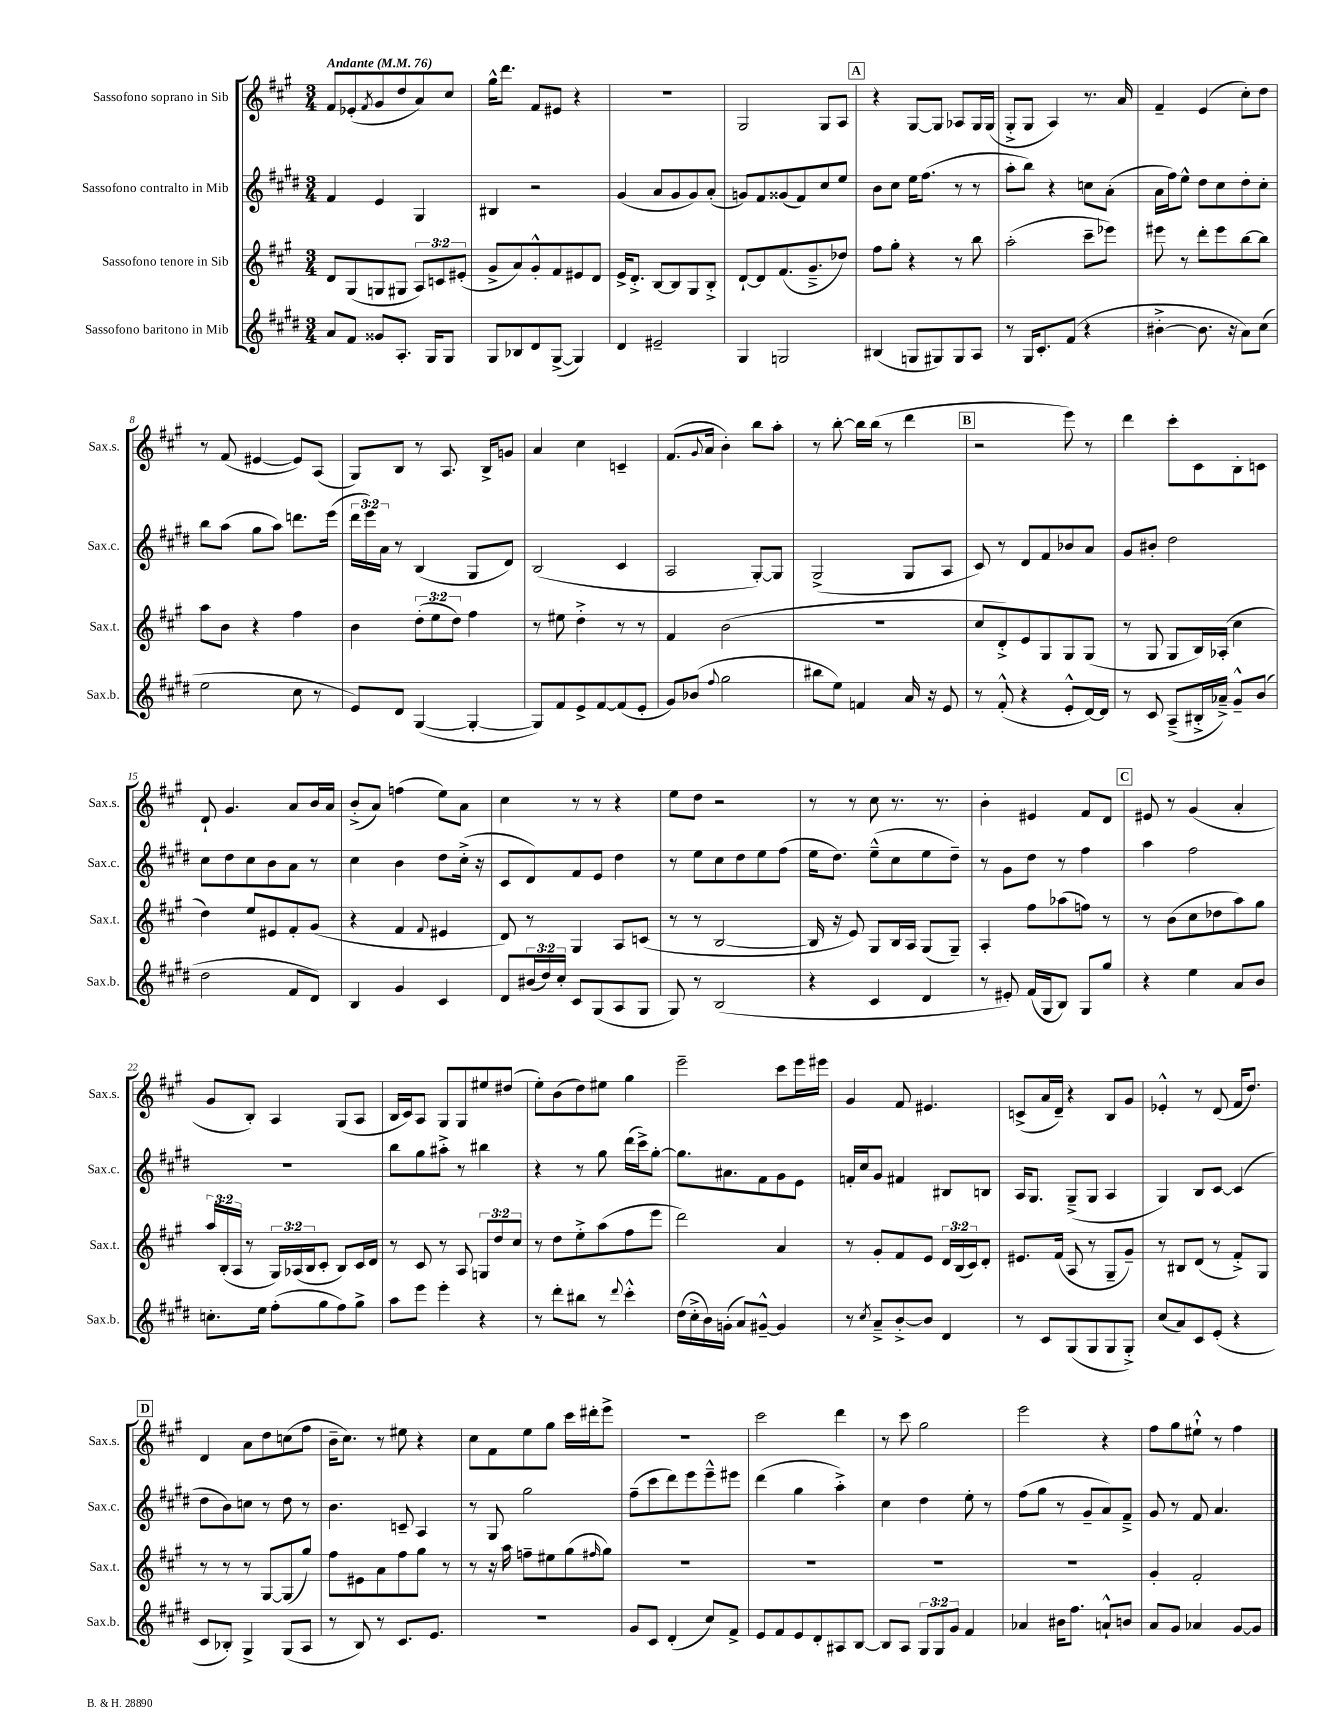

**kern	**kern	**kern	**kern
*staff4	*staff3	*staff2	*staff1
*clefG2	*clefG2	*clefG2	*clefG2
*k[f#c#g#d#]	*k[f#c#g#]	*k[f#c#g#d#]	*k[f#c#g#]
*M3/4	*M3/4	*M3/4	*M3/4
*MM76	*MM76	*MM76	*MM76
8a	8d	4f#	8f#
8f#	(8G#	.	(8e-'
.	.	.	8qf#
8g##	8G	4e	8g#
8.A'	8G#	.	8dd
.	12A)	4G#	8a)
16G#	.	.	.
.	12c	.	.
8G#	.	.	8cc#
.	(12e#'	.	.
=	=	=	=
8G#	8g#^	4B#	16gg#^^
.	.	.	8.ddd
8B-	8a)	.	.
8d#	8g#'^^	2r	8f#
([8G#^	8f#	.	8e#
4G#])	8e#	.	4r
.	8d	.	.
=	=	=	=
4d#	16e^	(4g#	2.r
.	8.d'^	.	.
2e#~	[8B	8a	.
.	8B]	8g#	.
.	8G#	8g#)	.
.	8B'^	(8a'	.
=	=	=	=
4G#	[8d`	8g)	2G#
.	8d]	8f#	.
2G	(8.f#	(8g##	.
.	.	8f#)	.
.	8.g#~^	.	.
.	.	8cc#	8G#
.	8dd-)	8ee	8A
=	=	=	=
(4B#	8ff#	8b	4r
.	8gg#'	8cc#	.
8G	4r	16ee	[8G#
.	.	(8.ff#	.
8G#)	.	.	8G#]
8G#	8r	8r	8A-
8A	8bb	8r	16G#
.	.	.	(16G#
=	=	=	=
8r	(2aa'	8aa'	8G#'^
16G#	.	8bb)	8G#
8.c#'	.	.	.
.	.	4r	4A)
(8f#	.	.	.
4r	8ccc#~	8cc	8.r
.	8eee-)	(8a'	.
.	.	.	16a
=	=	=	=
[4b#'^	8eee#	16a	4f#~
.	.	16ff#)	.
.	8r	8ee^^	.
8.b#]	8ddd'	8dd#	(4e
.	8eee#	8cc#	.
16r	.	.	.
8a)	[8bb	8dd#'	8cc#')
(8cc#	8bb]	8cc#'	8dd
=	=	=	=
2ee	8aa	8bb	8r
.	8b	(8aa	(8f#
.	4r	8gg#	[4e#
.	.	8aa)	.
8cc#	4ff#	8.ddd	8e#])
8r	.	.	(8A
.	.	(16eee	.
=	=	=	=
8e)	4b	24ddd#	8G#)
.	.	24eee)	.
.	.	24a	.
8d#	.	8r	8B
([4G#	(12dd'	(4B	8r
.	12ee	.	.
.	.	.	8.A
.	12dd)	.	.
4G#'_	4ff#	8G#	.
.	.	.	16B^
.	.	8d#)	8g
=	=	=	=
8G#])	8r	(2B	4a
8f#	8ee#	.	.
8e^	4dd'^	.	4cc#
[8f#	.	.	.
(8f#]	8r	4c#	4c~
8e'	8r	.	.
=	=	=	=
8g#)	4f#	2A	(8.f#
(8b-	.	.	.
.	.	.	8qqg#
.	.	.	16a
8qqff#	.	.	.
2gg#	(2b	.	4b')
.	.	[8G#')	8bb
.	.	8G#]	8aa'
=	=	=	=
8bb#	2.r	(2G#^	8r
8ee)	.	.	[8bb'
4f	.	.	16bb]
.	.	.	(16bb
.	.	.	8r
16a	.	8G#	4ddd
16r	.	.	.
8e	.	8A	.
=	=	=	=
8r	8cc#	8c#)	2r
(8f#'^^	8d'^)	8r	.
4r	8e	8d#	.
.	8G#	8f#	.
8e'^^	8G#	8b-	8eee)
[16d#)	(8G#	8a	8r
16d#]	.	.	.
=	=	=	=
8r	8r	8g#	4ddd
8c#	8G#	8b#'	.
(8A~^	8G#	2dd#	8ccc#'
16B#'^	16B)	.	8c#
16a-~^)	(16A-'	.	.
8g#~^^	4cc#	.	8B'
(8b	.	.	8c
=	=	=	=
2dd#	4dd)	8cc#	8d`
.	.	8dd#	4.g#
.	8ee	8cc#	.
.	8e#	8b	.
8f#	8f#'	8a	8a
8d#)	(8g#	8r	16b
.	.	.	16a
=	=	=	=
4B	4r	4cc#	(8b'^
.	.	.	8a)
4g#	4f#	4b	(4ff
.	8qqf#	.	.
4c#	4e#	8dd#	8ee)
.	.	(16cc#'^	8a
.	.	16r	.
=	=	=	=
8d#	8d)	8c#	4cc#
(24b#	8r	8d#)	.
24dd#)	.	.	.
24cc#'	.	.	.
8c#	4G#	8f#	8r
(8G#	.	8e	8r
8A	8A	4dd#	4r
8G#	(8c	.	.
=	=	=	=
8G#)	8r	8r	8ee
8r	8r	8ee	8dd
(2B	[2B	8cc#	2r
.	.	8dd#	.
.	.	8ee	.
.	.	(8ff#	.
=	=	=	=
4r	16B]	16ee	8r
.	16r	8.dd#)	.
.	8e)	.	8r
4c#	8G#	(8ee~^^	8cc#
.	16B	8cc#	8.r
.	16A	.	.
4d#	(8G#	8ee	.
.	.	.	8.r
.	8G#~)	8dd#~)	.
=	=	=	=
8r	4A'	8r	4b'
8e#')	.	8g#	.
(16f#	8ff#	8dd#	4e#
16G#	.	.	.
8B)	(8aa-	8r	.
8G#	8ff)	4ff#	8f#
8gg#	8r	.	8d
=	=	=	=
4r	8r	4aa	8e#
.	(8b	.	8r
4ee	8cc#	2ff#	(4g#
.	8dd-	.	.
8a	8aa)	.	4a'
8b	8gg#	.	.
=	=	=	=
8.cc'	24aa	2.r	8g#
.	(24B'	.	.
.	24A	.	.
.	8r	.	8B')
16ee	.	.	.
(8ff#'	24G#)	.	4A
.	(24A-	.	.
.	24B	.	.
8gg#	8c#'	.	.
8ff#)	8B)	.	(8G#
8gg#^	16c#	.	8A
.	16d	.	.
=	=	=	=
8aa	8r	8bb	16B
.	.	.	16c#)
8eee	8c#	8gg#	8A
4eee'	8r	8aa#'^	8G#
.	8A	8r	8G#
4r	12G	4bb#	8ee#
.	12dd	.	.
.	.	.	(8dd#
.	12cc#	.	.
=	=	=	=
8r	8r	4r	8ee')
8ddd#'	8dd	.	(8b
8bb#	8ee'^	8r	8dd)
8r	(8aa	8gg#	8ee#
8qqddd#	.	.	.
4ccc#'^^	8ff#	(16ddd#	4gg#
.	.	16ccc#^)	.
.	8eee	[8gg#'	.
=	=	=	=
(16dd#	2ddd)	8.gg#]	2eee~
16cc#'^	.	.	.
16b)	.	.	.
(16g'	.	8.a#	.
8a)	.	.	.
[8g#~^^	.	8f#	.
4g#]	4a	8g#	8ccc#
.	.	8e	16eee
.	.	.	16eee#
=	=	=	=
8r	8r	16f'	4g#
.	.	16cc#	.
8qcc#	.	.	.
8a~^	8g#'	8g#	.
[8b'^	8f#	4f#	8f#
8b]	8e	.	4.e#
4d#	24d	8B#	.
.	(24B	.	.
.	24c#)	.	.
.	8d'	8B	.
=	=	=	=
8r	8.e#	16A	(8c^
.	.	8.G#	.
8c#	.	.	16a
.	(16f#	.	16d~)
(8G#	8A	(8G#~^	4r
8G#	8r	8G#	.
8G#	8G#~	4A	8B
8G#'^)	8g#~)	.	8g#
=	=	=	=
(8cc#	8r	4G#)	4e-'^^
8a)	8B#	.	.
8c#	(8d	8B	8r
(8e'	8r	[8c#	(8d
4r	8f#'^)	(4c#]	16f#
.	.	.	8.dd)
.	8G#	.	.
=	=	=	=
8c#	8r	8dd#	4d
8B-')	8r	8b)	.
4G#^	8r	8cc	8a
.	[8G#	8r	8dd
(8G#	(8G#]	8dd#	(8cc
8A	8gg#)	8r	8ff#
=	=	=	=
8r	8ff#	4.b	16b~
.	.	.	8.cc#)
8B)	8e#	.	.
8r	8a	.	8r
8.c#	8ff#	8c~	8ee#
.	8gg#	4A	4r
8.e	.	.	.
.	8r	.	.
=	=	=	=
2.r	8r	8r	8cc#
.	16r	8G#	8f#
.	16aa	.	.
.	8ff~	2gg#	8ee
.	8ee#	.	8gg#
.	(8gg#	.	16ccc#
.	.	.	16ddd#'
.	16qqff#	.	.
.	8gg#)	.	8eee^
=	=	=	=
8g#	2.r	(8ff#~	2.r
8c#	.	8ccc#	.
(4d#'	.	8ddd#)	.
.	.	8eee	.
8cc#)	.	8eee~^^	.
8f#^	.	8eee#	.
=	=	=	=
8e	2.r	(4ddd#	2ccc#
8f#	.	.	.
8e	.	4gg#	.
8d#'	.	.	.
8A#	.	4aa'^)	4ddd
[8B	.	.	.
=	=	=	=
8B]	2.r	4cc#	8r
8A	.	.	8ccc#
12G#	.	4dd#	2gg#
12G#	.	.	.
12g#	.	.	.
4f#	.	8ee'	.
.	.	8r	.
=	=	=	=
4a-	2.r	(8ff#	2eee
.	.	8gg#	.
16b#	.	8r	.
8.ff#	.	.	.
.	.	8g#~	.
8a`^^	.	8a)	4r
8b	.	8f#~^	.
=	=	=	=
8a	4g#'	8g#	8ff#
8g#	.	8r	8gg#
4a-	2f#'	8f#	8ee#`^^
.	.	4.a	8r
[8g#	.	.	4ff#
8g#]	.	.	.
==	==	==	==
*-	*-	*-	*-
